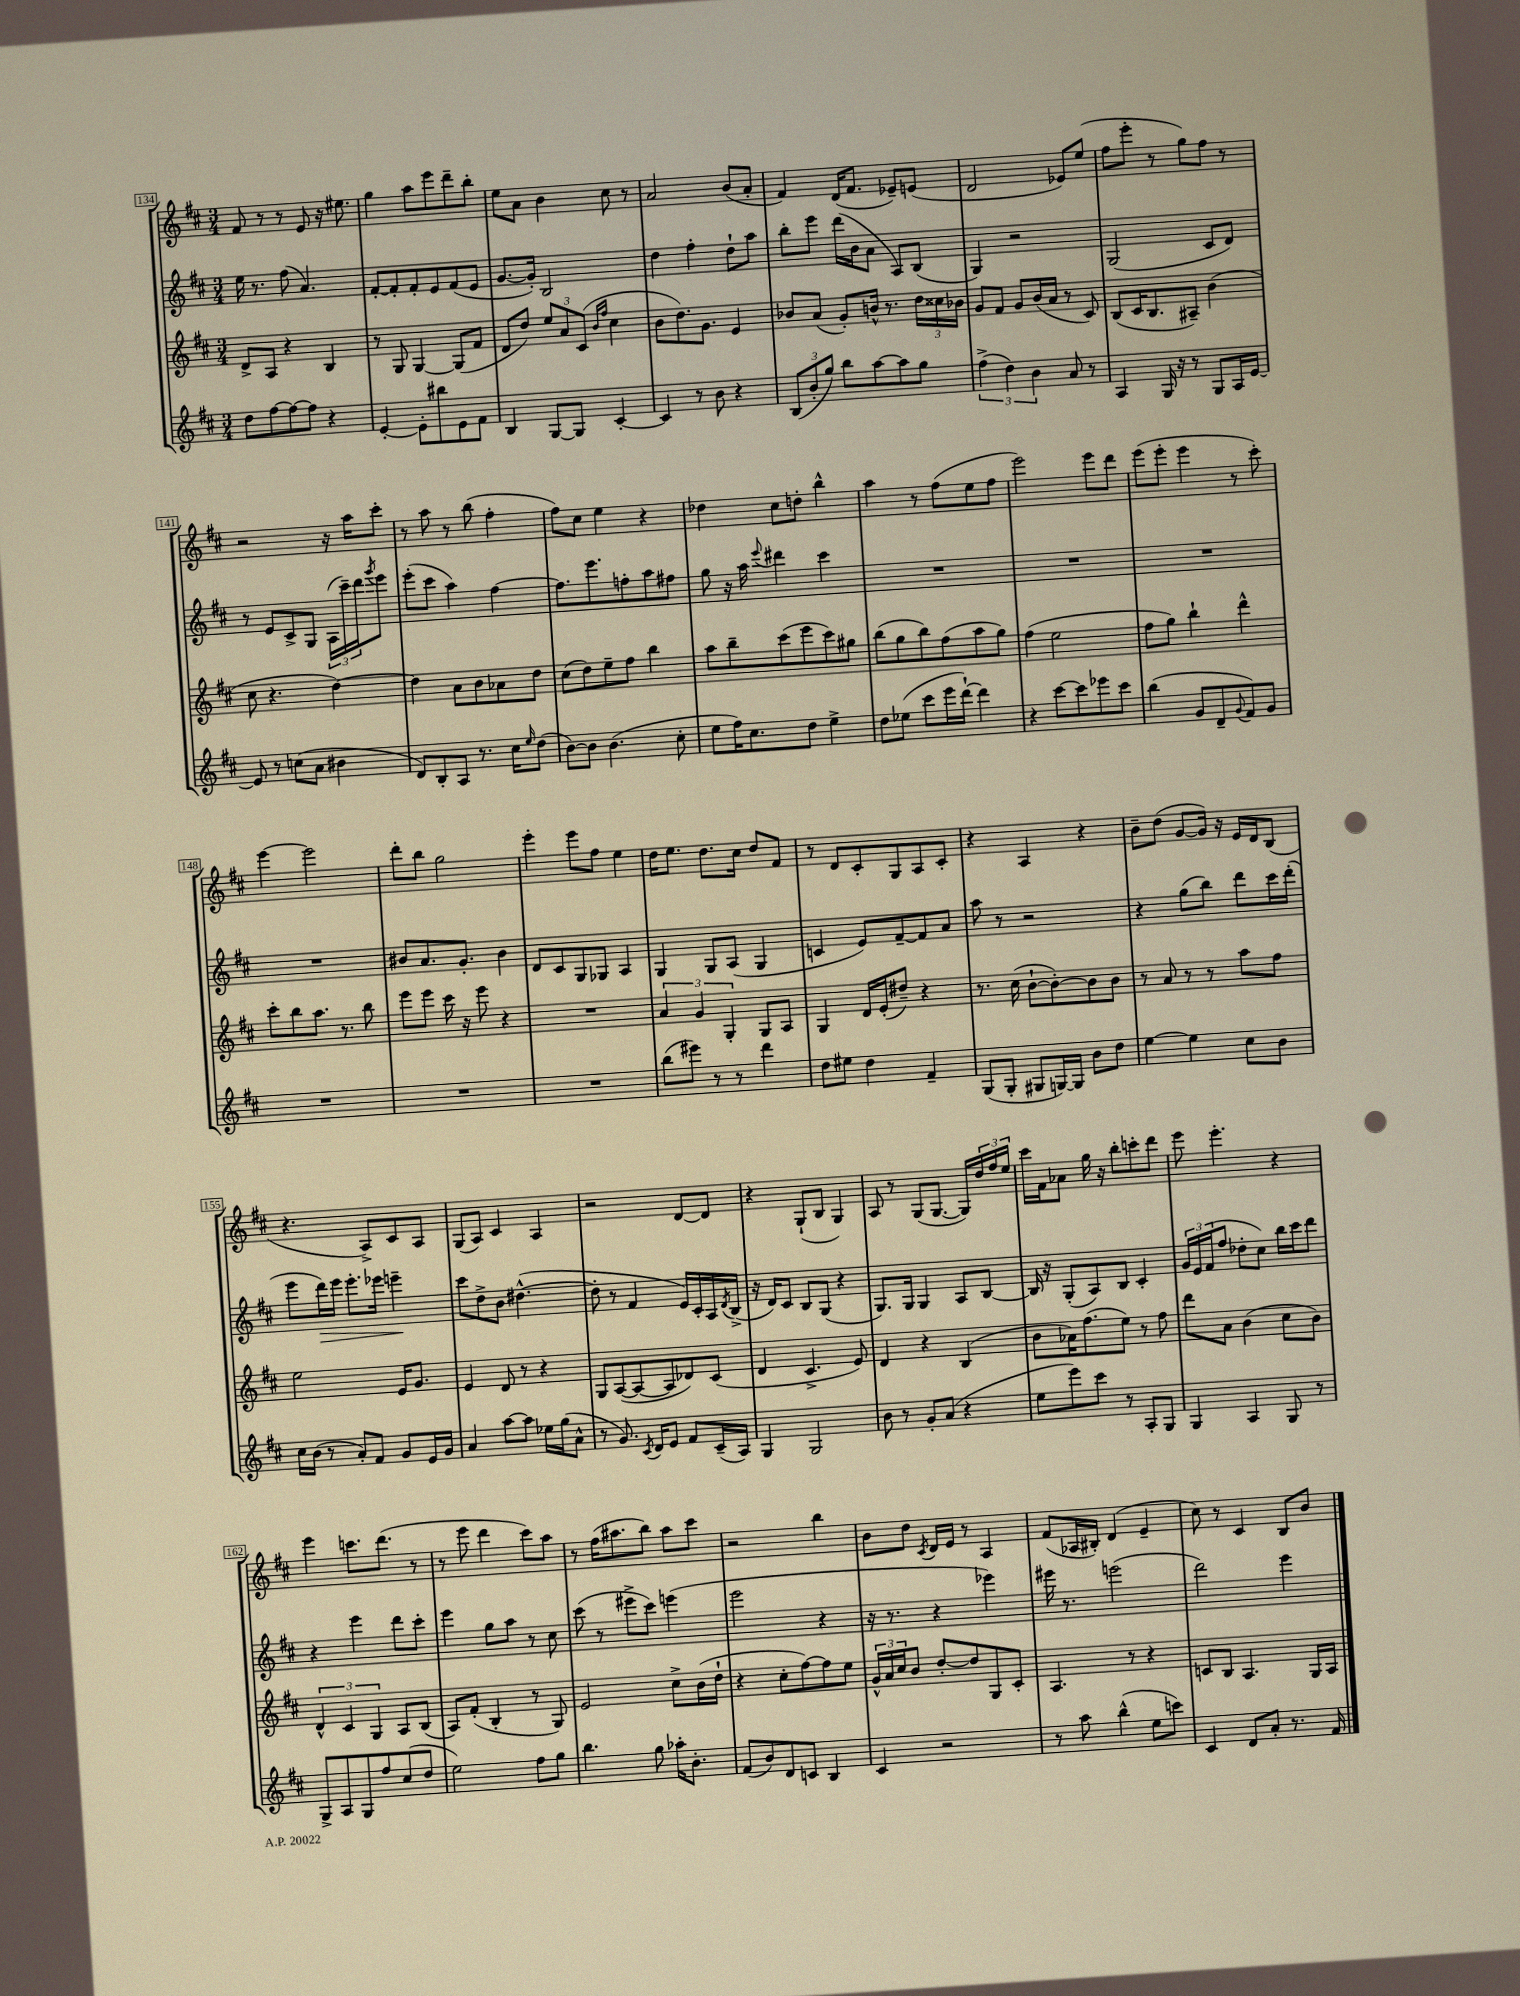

**kern	**kern	**kern	**kern
*staff4	*staff3	*staff2	*staff1
*clefG2	*clefG2	*clefG2	*clefG2
*k[f#c#]	*k[f#c#]	*k[f#c#]	*k[f#c#]
*M3/4	*M3/4	*M3/4	*M3/4
8dd	8d^	16ee	8f#
.	.	8.r	.
[8ff#	8A	.	8r
8ff#_	4r	(8ff#	8r
8ff#]	.	4.a)	8e
4r	4B	.	16r
.	.	.	8.ee#
=	=	=	=
[4e'	8r	[8f#'	4gg
.	8G	8f#']	.
8e']	[4G	8f#'	8aa
8bb#	.	8e	8eee
8e	(8G]	(8f#	8ddd~
8f#	8f#	8e	8bb'
=	=	=	=
4B	8d	[8.g	8ee
.	8dd)	.	8a
.	.	16g'])	.
[8G	12ee	2B	4b
.	12a	.	.
8G]	.	.	.
.	(12c#	.	.
.	16qqb	.	.
.	16qqff#	.	.
[4c#'	4cc#	.	8cc#
.	.	.	8r
=	=	=	=
4c#]	8b	4dd	2a
.	8.dd)	.	.
8r	.	4ff#'	.
.	8.g	.	.
8b	.	.	.
4r	4e	8dd`	(8b
.	.	8aa	8a'
=	=	=	=
(12B	8b-	8bb'	4f#)
12b'	.	.	.
.	(8a	8eee	.
12gg)	.	.	.
8bb	8g')	(16ddd	(16d
.	.	16b	8.f#
[8aa	16b^^	8a	.
.	8.r	.	.
8aa]	.	8A)	8e-~)
8gg	24dd	(8B	(8e
.	24cc##	.	.
.	24b-	.	.
=	=	=	=
(6ff#^	8g	4G)	2d
.	8f#	.	.
6dd)	.	.	.
.	8g	2r	.
6b	.	.	.
.	(16b	.	.
.	16a	.	.
8a	8r	.	8e-)
8r	8c#)	.	(8ee
=	=	=	=
4A	(8B	(2G	8ff#
.	16c#	.	8eee'
.	8.B	.	.
16G	.	.	8r
16r	.	.	.
8r	8A#~)	.	8gg)
8G	(4b	8c#	8ff#
16A	.	8d)	8r
[16e	.	.	.
=	=	=	=
8e]	8cc#	8r	2r
8r	4.r	8e	.
(8cc	.	8c#^	.
8a	.	8G	.
4b#	[4dd)	(24A	16r
.	.	24ccc#~)	.
.	.	.	16aa
.	.	24ddd	.
.	.	8qggg	.
.	.	8eee	8ccc#'
=	=	=	=
8d)	4dd]	(8eee'	8r
8B'	.	8ccc#	8aa
8A	8a	4aa)	8r
8.r	8b	.	(8bb
.	8a-	[4ff#	4ff#'
16cc#	.	.	.
16qqee	.	.	.
(8dd	8dd	.	.
=	=	=	=
[8b)	(8cc#	8.ff#]	8ff#)
8b]	8dd)	.	8cc#
.	.	8.eee	.
(4.b	8ee~	.	4ee
.	8ff#	8ff'	.
.	4bb	8aa	4r
8cc#'	.	8ff#	.
=	=	=	=
8ee	8aa	8gg	4dd-
16ff#)	8bb~	16r	.
8.cc#	.	16aa	.
.	.	8qqeee	.
.	(8ccc#	4ddd#	8cc#
8dd	8eee	.	8dd'
4ee^	8ccc#)	4ccc#	4bb^^
.	8gg#	.	.
=	=	=	=
8dd	(8bb	2.r	4aa
(8ee-	8gg	.	.
8ccc#	8bb)	.	8r
16eee	(8ff#	.	(8ff#
[16ddd`)	.	.	.
4ddd]	8aa	.	8ee
.	8gg)	.	8ff#
=	=	=	=
4r	(4ff#	2.r	2eee)
[8ccc#	2ee	.	.
8ccc#]	.	.	.
8eee-	.	.	8eee
8ccc#	.	.	8ddd
=	=	=	=
(4bb	8ff#	2.r	(8eee
.	8gg)	.	8eee'
8g	4bb`	.	4eee
8d~	.	.	.
8qqg	.	.	.
8f#)	4ddd^^	.	8r
8g	.	.	8ccc#')
=	=	=	=
2.r	8ccc#'	2.r	[4eee
.	8bb	.	.
.	8.aa	.	2eee]
.	8.r	.	.
.	8bb	.	.
=	=	=	=
2.r	8eee	8b#	8ddd'
.	8eee	8.a	8bb
.	16ccc#	.	2gg
.	16r	8.g'	.
.	8eee	.	.
.	4r	4b#	.
=	=	=	=
2.r	2.r	8d	4eee'
.	.	8c#	.
.	.	8G	8eee
.	.	8G-	8ff#
.	.	4A	4ee
=	=	=	=
(8bb	6a	4G	16dd
.	.	.	8.ee
8eee#)	.	.	.
.	6g	.	.
8r	.	8G	8.dd
.	6G'	.	.
8r	.	(8A	.
.	.	.	16cc#
4ddd	8G	4G	8dd
.	8A	.	8f#
=	=	=	=
8dd	4G	4c	8r
8ee#	.	.	8d
4dd	16d	8e)	8c#'
.	(16e'	.	.
.	8dd#~)	[8f#~	8G
4f#~	4r	8f#]	8A
.	.	8a	8c#'
=	=	=	=
(8G	8.r	8aa	4r
8G'	.	8r	.
.	(16cc#	.	.
8G#	[8b`	2r	4A
[16G)	8b'_)	.	.
16G]	.	.	.
8b	8b]	.	4r
8dd	8b	.	.
=	=	=	=
[4ee	8r	4r	8b~
.	8a	.	(8dd
4ee]	8r	(8gg	[8g
.	8r	8bb)	16g])
.	.	.	16r
8cc#	8aa	8ddd	16e
.	.	.	16d
8b	8ff#	16ccc#	(8B
.	.	(16ddd'	.
=	=	=	=
16cc#	2ee	8eee	4.r
(16b	.	.	.
8r	.	16ddd)	.
.	.	16eee	.
8a')	.	8.eee'	.
8f#	.	.	8A^)
.	.	16eee-	.
8g	16e	4eee~	8c#
.	8.g	.	.
16e	.	.	8A
16g	.	.	.
=	=	=	=
4a	4e	8ccc#	(8G
.	.	8dd^	8A)
[8aa	8d	8b	4c#
8aa]	8r	([4.dd#^^	.
16ee-	4r	.	4A
(16gg	.	.	.
8a^^	.	.	.
=	=	=	=
8r	8G	8dd#']	2r
8.g)	([8A	8r	.
.	8A_	4f#	.
8qc#	.	.	.
16d	.	.	.
8e	8A]	.	.
8f#	8d-)	16e)	[8d
.	.	16c#'	.
(16c#~	(8c#	16A	8d]
.	.	8qd	.
16A)	.	(16B^	.
=	=	=	=
4G	4d	16r	4r
.	.	16d)	.
.	.	8c#	.
2G	4.c#^	8B	(8G`
.	.	(8G	8B
.	.	4r	4G)
.	8e)	.	.
=	=	=	=
8b	4d	8.G)	8A
8r	.	.	8r
.	.	16G	.
8g'	4r	4G	(8G
(8a	.	.	[8.G
4r	(4B	8A	.
.	.	.	16G])
.	.	[8B	24dd
.	.	.	24ff#
.	.	.	24ee
=	=	=	=
8ee	8b	16B]	16ccc#
.	.	16r	16f#
8eee)	16a-)	(8G'	8a-
.	(8.ff#	.	.
8ccc#	.	8A)	16gg
.	.	.	16r
8r	8ee)	8B	8bb'
8A'	8r	4c#'	8ccc'
8G	8ff#	.	8ddd
=	=	=	=
4G	8ddd	24g	8eee
.	.	24e	.
.	.	(24f#	.
.	8a	8ff#	4.eee'
4A	(4b	8dd-'	.
.	.	8cc#)	.
8G	8cc#	16bb	4r
.	.	16ccc#	.
8r	8b)	8ddd	.
=	=	=	=
8G^	6d^^	4r	4eee
8A	.	.	.
.	6c#	.	.
8G	.	4eee	8.ccc
.	6G	.	.
8ff#	.	.	.
.	.	.	(8.ddd
(8cc#	8A	8ddd	.
8dd	(8B	8ccc#'	8r
=	=	=	=
2ee)	8A)	4eee	8r
.	(8f#'	.	8eee
.	4B'	8gg	4ddd
.	.	8aa	.
8ff#	8r	8r	8ccc#)
8gg	8G)	8cc#	8aa
=	=	=	=
4.bb	2e	(8ccc#	8r
.	.	8r	(16ff#
.	.	.	8.aa#
.	.	8eee#^	.
8gg	.	8ccc#)	8bb)
16aa-'	8cc#^	(4eee	8aa#
8.b'	.	.	.
.	(16b	.	8ccc#
.	16dd`	.	.
=	=	=	=
(8f#	4r	2eee	2r
8b)	.	.	.
8d	8cc#'	.	.
8c	[8ff#)	.	.
4B	8ff#]	4r	4bb
.	8ee	.	.
=	=	=	=
4c#	24g^^	16r	8b
.	24a	.	.
.	.	8.r	.
.	24cc#	.	.
.	8b	.	8dd
.	.	.	8qc#
2r	[8dd'	4r	16d
.	.	.	16e
.	8dd]	.	8r
.	8G	4eee-)	4A
.	8c#'	.	.
=	=	=	=
8r	4.A	16eee#	(8f#
.	.	8.r	.
8aa	.	.	16A-
.	.	.	16B#')
(4bb^^	.	(2eee	(4d
.	8r	.	.
8ee	4r	.	4e~
8ccc)	.	.	.
=	=	=	=
4c#	8c	2ddd)	8cc#)
.	8B	.	8r
8d	4.A	.	4c#
8a'	.	.	.
8.r	.	4eee	8B
.	16G	.	8b
16f#	16A	.	.
==	==	==	==
*-	*-	*-	*-
